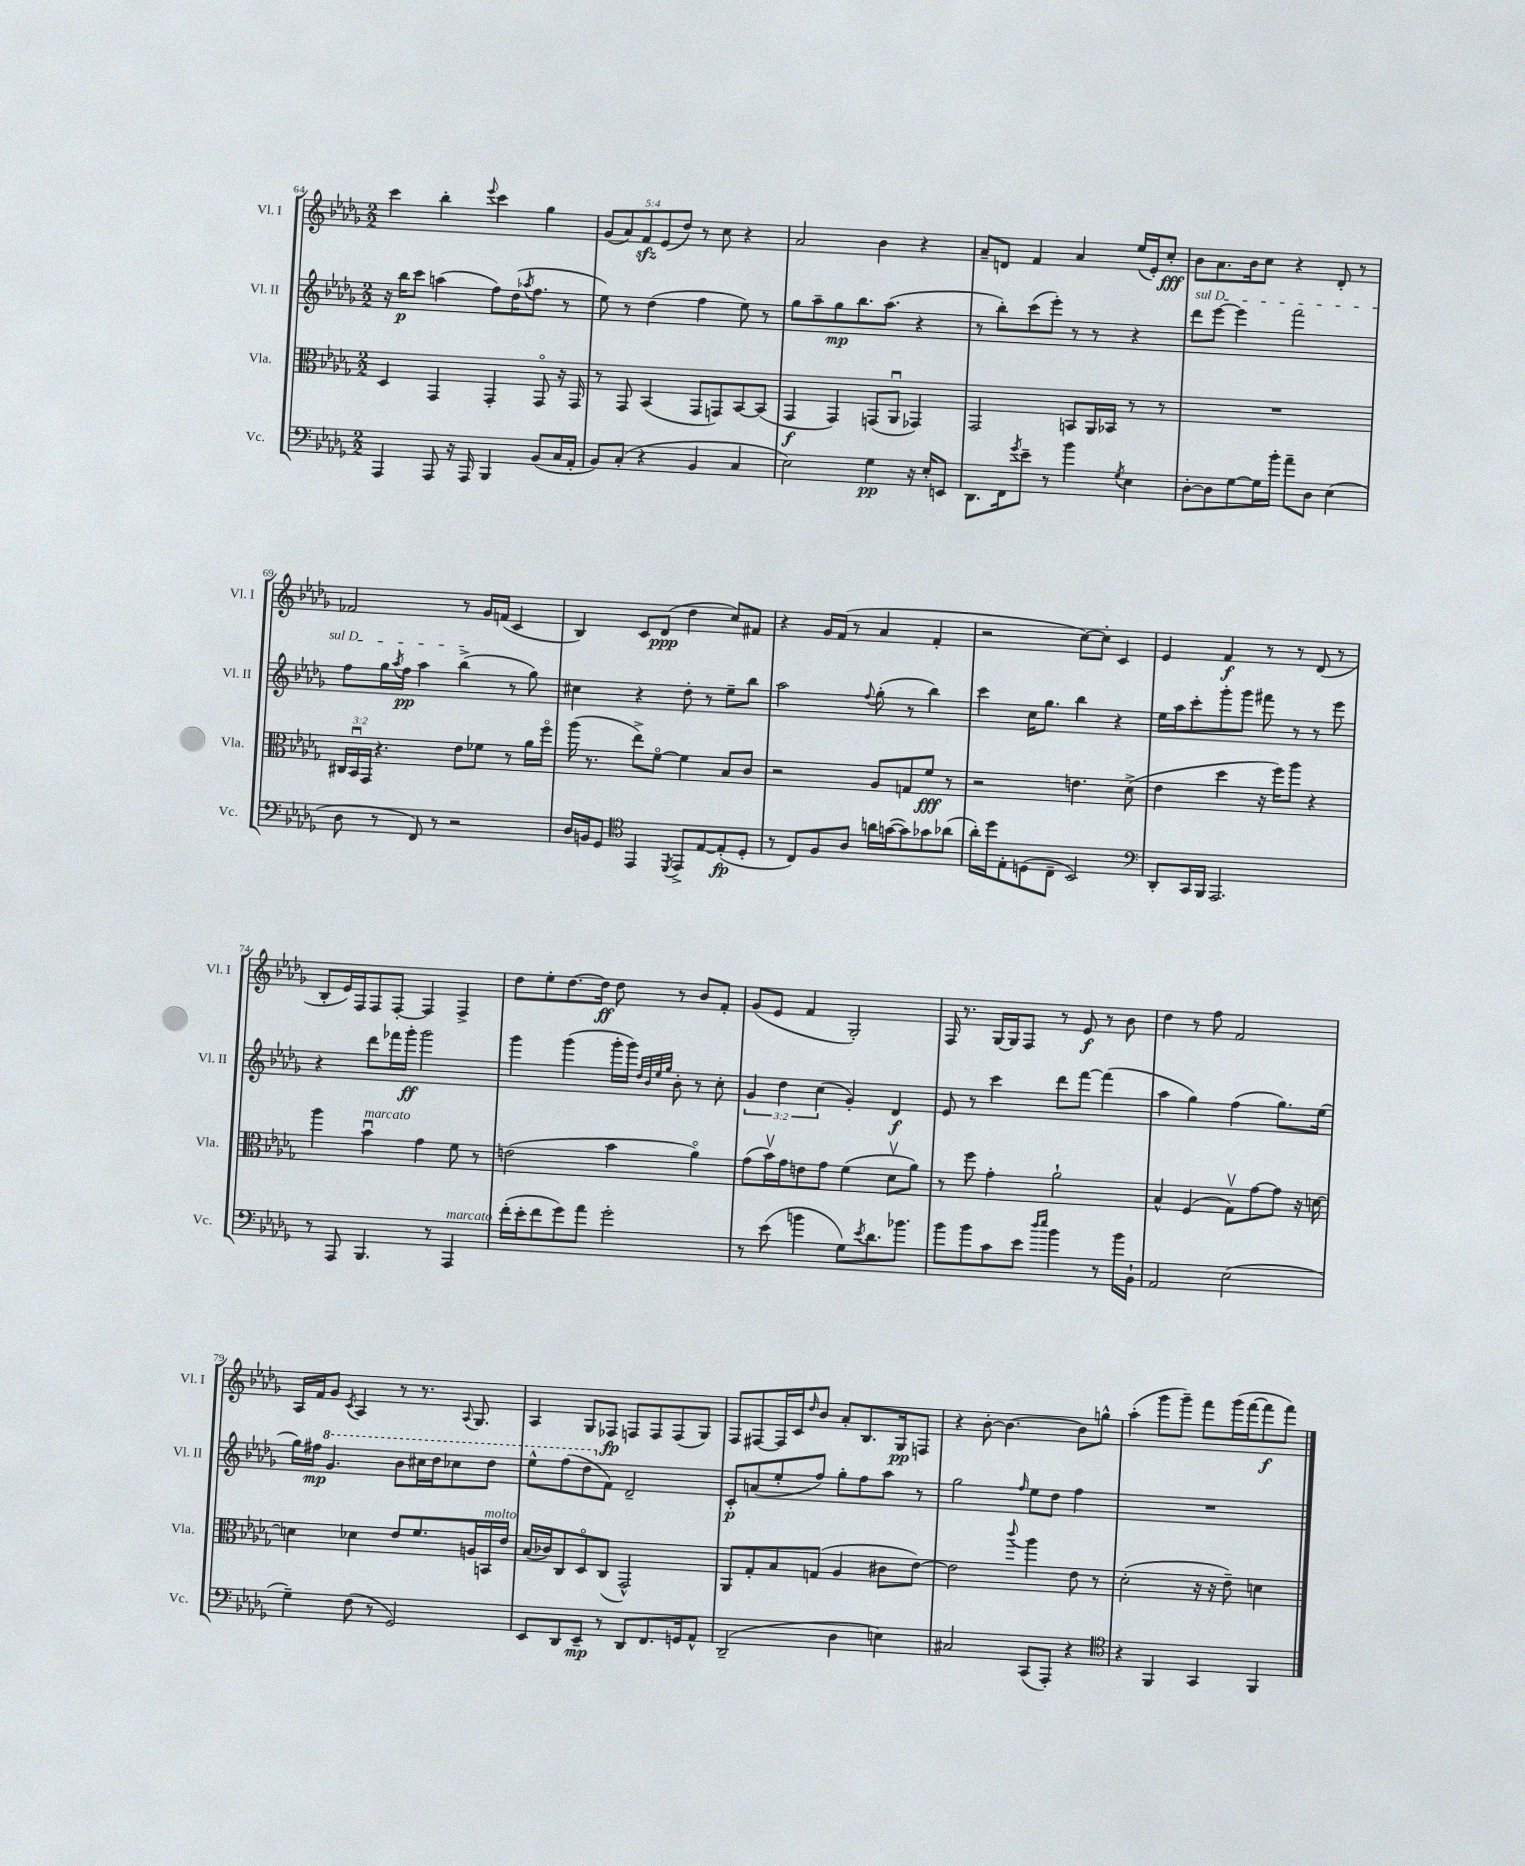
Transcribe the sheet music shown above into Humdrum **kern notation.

**kern	**kern	**kern	**kern
*staff4	*staff3	*staff2	*staff1
*clefF4	*clefC3	*clefG2	*clefG2
*k[b-e-a-d-g-]	*k[b-e-a-d-g-]	*k[b-e-a-d-g-]	*k[b-e-a-d-g-]
*M2/2	*M2/2	*M2/2	*M2/2
4AAA-/	4D-/	16r	4ccc\
.	.	16bb-\LK	.
.	.	8ccc\J	.
8AAA-/	4GG-/	(4aa\	4bb-'\
16r	.	.	.
16AAA-/	.	.	.
.	.	.	8qqeee-/
4BBB-/	4GG-'/	8ff\L)	4ccc\
.	.	(16dd-\K	.
.	.	8qaa-/	.
.	.	8.ff\J	.
(8BB-/L	8GG-o/	.	4gg-\
16C/L	16r	8r	.
16AA-'/JJ	16GG-/	.	.
=	=	=	=
8BB-/L)	8r	8ee-\)	(10g-/L
.	.	.	10a-/)
(8C'/J	8GG-/	8r	.
.	.	.	10f/
4r	(4BB-/	(4dd-\	.
.	.	.	(10e-/
.	.	.	10dd-/J)
4BB-/	8GG-/L	4ff\	8r
.	8GG/)	.	8cc\
4C/	[8BB-/	8ee-\)	4r
.	(8BB-/]J	8r	.
=	=	=	=
2E-\)	4GG-/	8gg-\L	2a-/
.	.	8aa-~\	.
.	4GG-/)	8gg-\	.
.	.	8.bb-\	.
4G-\	(8GG/L	.	4b-\
.	.	(8.aa-\J	.
.	8AA-u/J	.	.
16r	4GG-/)	4r	4r
16E-'/LK	.	.	.
8EE/J	.	.	.
=	=	=	=
8.DD-\L	2GG-/	8r	8a-~/L
.	.	8bb-'\L)	8d/J
16FF\k	.	.	.
8qg-/	.	.	.
8e-~\J	.	(8ccc\	4f/
8r	.	8eee-'\J)	.
4b-\	8BB/L	8r	4a-/
.	16AA-/L	8r	.
.	16BB-/JJ	.	.
8qG-/	.	.	.
4E-\	8r	4r	(16ee-/LL
.	.	.	16e-'/J)
.	8r	.	8cc'/J
=	=	=	=
[8D-'\L	1r	8ddd-\L	8b-\L
8D-\]	.	[8eee-\J	8.a-\
[8G-\	.	4eee-\]	.
.	.	.	16b-\k
16G-\]L	.	.	8cc\J
16b-'\JJ	.	.	.
8a-~\L	.	2fff\	4r
8D-\J	.	.	.
(4E-\	.	.	8d-'/
.	.	.	8r
=	=	=	=
8D-\	24C#/LL	8ff\L	2f-/
.	24BB-u/	.	.
.	24GG-/JJ	.	.
8r	4.r	16gg-\L	.
.	.	8qaa-/	.
.	.	16ff\JJ	.
8FF/)	.	4aa-\	.
8r	.	.	.
2r	8e-\L	(4bb-^\	8r
.	8f-\J	.	16g-/LL
.	.	.	(16f/JJ
.	8r	8r	4c/
.	16a-\LL	8gg-\)	.
.	16ffo\JJ	.	.
=	=	=	=
16D-/LL	(16aa-\	4cc#\	4B-/)
16BB/J	8.r	.	.
8GG-/J	.	.	.
*clefC4	*	*	*
4EE-/	8ee-^\L)	4r	8c/L
.	[8fo\J	.	(8d-/J
8qDD-/	.	.	.
8EE-^/L	4f\]	8dd-'\	4dd-\
[8E-/	.	8r	.
(8E-'/]	8B-/L	8ee-~\L	8cc/L)
8D-'/J	8c/J	8bb-\J	8f#/J
=	=	=	=
8r	2r	2aa-\	4r
8C/L)	.	.	.
8F/	.	.	16g-/LL
.	.	.	(16f/JJ
8A-/J	.	.	8r
.	.	8qqff/	.
16a\LL	8A-/L	(8gg-'\	4a-/
([16g\J	.	.	.
8g\])	8G/	8r	.
8g-\	8f/J	4bb-\)	4f'/
(8a-\J	8r	.	.
=	=	=	=
16a-'\LL)	2r	4ccc\	2r
16dd-\J	.	.	.
8E-'\	.	.	.
(8D\	.	16cc\LK	.
.	.	8.gg-\J	.
8C~\J	.	.	.
2BB-/)	4.e\	4bb-\	[8cc\L)
.	.	.	8cc'\]J
.	.	4r	4c/
.	(8d-^\	.	.
=	=	=	=
*clefF4	*	*	*
8DD-'/L	4e-\	16ee-\LL	4e-/
.	.	16aa-\J	.
16CC/L	.	8ccc'\	.
16BBB-/JJ	.	.	.
2.AAA-/	4dd-\	8ggg-'\	4f/
.	.	8ggg-\J	.
.	16r	8fff#\	8r
.	16ff\LK)	.	.
.	8aa-\J	8r	8r
.	4r	8r	(8d-/
.	.	8eee-\	8r
=	=	=	=
8r	4aa-\	4r	8B-'/L
8AAA-/	.	.	16e-/L)
.	.	.	16F/J
4.BBB-/	4b-u\	8ddd-\L	8F/
.	.	16fff-\L	[8F'/J
.	.	16ggg-'\JJ	.
.	4g-\	2ggg-\	4F/]
8r	.	.	.
4AAA-/	8f\	.	4F^/
.	8r	.	.
=	=	=	=
(16f'\LL	(2e\	4ggg-\	8dd-\L
16e-'\J	.	.	.
8f\	.	.	8ee-'\
8g-\)	.	(4ggg-\	[8.dd-\
8a-\J	.	.	.
.	.	.	16dd-\]Jk
2g-'\	4b-\	16ggg-'\LL	8dd-\
.	.	16ggg-\JJ)	.
.	.	32qqdd-/LLL	.
.	.	32qqb-/	.
.	.	32qqee-/	.
.	.	32qqgg-/JJJ	.
.	.	8b-'\	8r
.	4a-o\)	8r	8b-/L
.	.	8cc'\	8f'/J
=	=	=	=
8r	(8g-\L	6g-/	(8g-/L
(8e-\	16b-v\L)	.	8e-/J
.	.	6dd-\	.
.	16g-\J	.	.
4b\	8e\	.	4f/
.	.	(6cc\	.
.	8g-\J	.	.
8G-\L)	(4f\	4g-'/)	2G-'/)
8qe-/	.	.	.
8.d-\	.	.	.
.	8d-v\L	4d-/	.
8.b-\J	.	.	.
.	8a-\J)	.	.
=	=	=	=
8b-\L	8r	8e-/	16F/
.	.	.	8.r
8b-\	8ff\	8r	.
8c\	4g-'\	4ccc\	[16G-/LL
.	.	.	16G-/]J
8e-\J	.	.	8F/J
16qqdd-/LL	.	.	.
16qqee-/JJ	.	.	.
4b-\	2a-`\	8ddd-\L	8r
.	.	[8fff\J	8e-/
8r	.	(4fff\]	8r
16b-\LL	.	.	8b-\
16BB-`\JJ	.	.	.
=	=	=	=
2AA-/	4B-^^/	4aa-\	4dd-\
.	(4F/	4gg-\)	8r
.	.	.	8ff\
(2E-\	8G-v\L)	(4ff\	2f/
.	[8g-\	.	.
.	8g-\]J	8.gg-\L)	.
.	16r	.	.
.	[16d\	(16ee-\Jk	.
=	=	=	=
4G-~\)	4d\]	16gg-\LL)	16A-/LL
.	.	16ff#\JJ	16f/J
.	.	4.gg-/	8g-/J
.	.	.	8qc/
(8F\	4d-\	.	4A-/
8r	.	.	.
2GG-/)	8e-/L	8bb-\L	8r
.	8.f/	16ccc#\L	8.r
.	.	16ddd-\J	.
.	.	8ccc-\	.
.	.	.	8qqA-/
.	16A/L	.	8.G-/
.	16BB/	8ddd-\J	.
.	16e-/JJ	.	.
=	=	=	=
8EE-/L	(16B-/LL	8eee-^^\L	4A-/
.	16c-/J)	.	.
8DD-/	8C/	(8fff\	.
8EE-~/J	8D-o/	8ddd-\	8G-/L
8r	(8C/J	8f\J)	8F-/J
8DD-/L	2GG-^^/)	2d-~/	8F/L
8.FF/	.	.	8F/
.	.	.	(8F/
16GG/k	.	.	.
8AA-^^/J	.	.	8G-/J)
=	=	=	=
(2DD-~/	8AA-/L	8c'/L	8F/L
.	8G-'/	(8a/	[8F#/
.	8B-/	8ee-'/	16F#/]L
.	.	.	16c/J
.	.	.	16qqdd-/
.	(8G/J	8ff/J)	8b-/J
4D-\	4A-/	8gg-'\L	8a-'/L
.	.	8ff\	8.B-/
4E\)	8c#\L	8aa-\J	.
.	.	.	16G-/k
.	[8e-\J)	8r	8F/J
=	=	=	=
2C#/	2e-\]	2gg-\	4r
.	.	.	[8b-'\
.	.	.	4.b-\_
.	8qqccc/	16qqff/	.
(8CC/L	4aa-\	8ee-\L	.
8AAA-'/J)	.	8dd-\J	.
4r	8e-\	4ff\	8b-\]L
.	8r	.	8gg^^\J
=	=	=	=
*clefC4	*	*	*
4r	(2d-'\	1r	(4aa-'\
4FF/	.	.	8ggg-\L
.	.	.	8ggg-~\J)
4GG-/	16r	.	8fff\L
.	16r	.	.
.	8e-~\)	.	(16ggg-\L
.	.	.	[16fff\J
4FF/	4d\	.	8fff\]
.	.	.	8fff\J)
==	==	==	==
*-	*-	*-	*-
